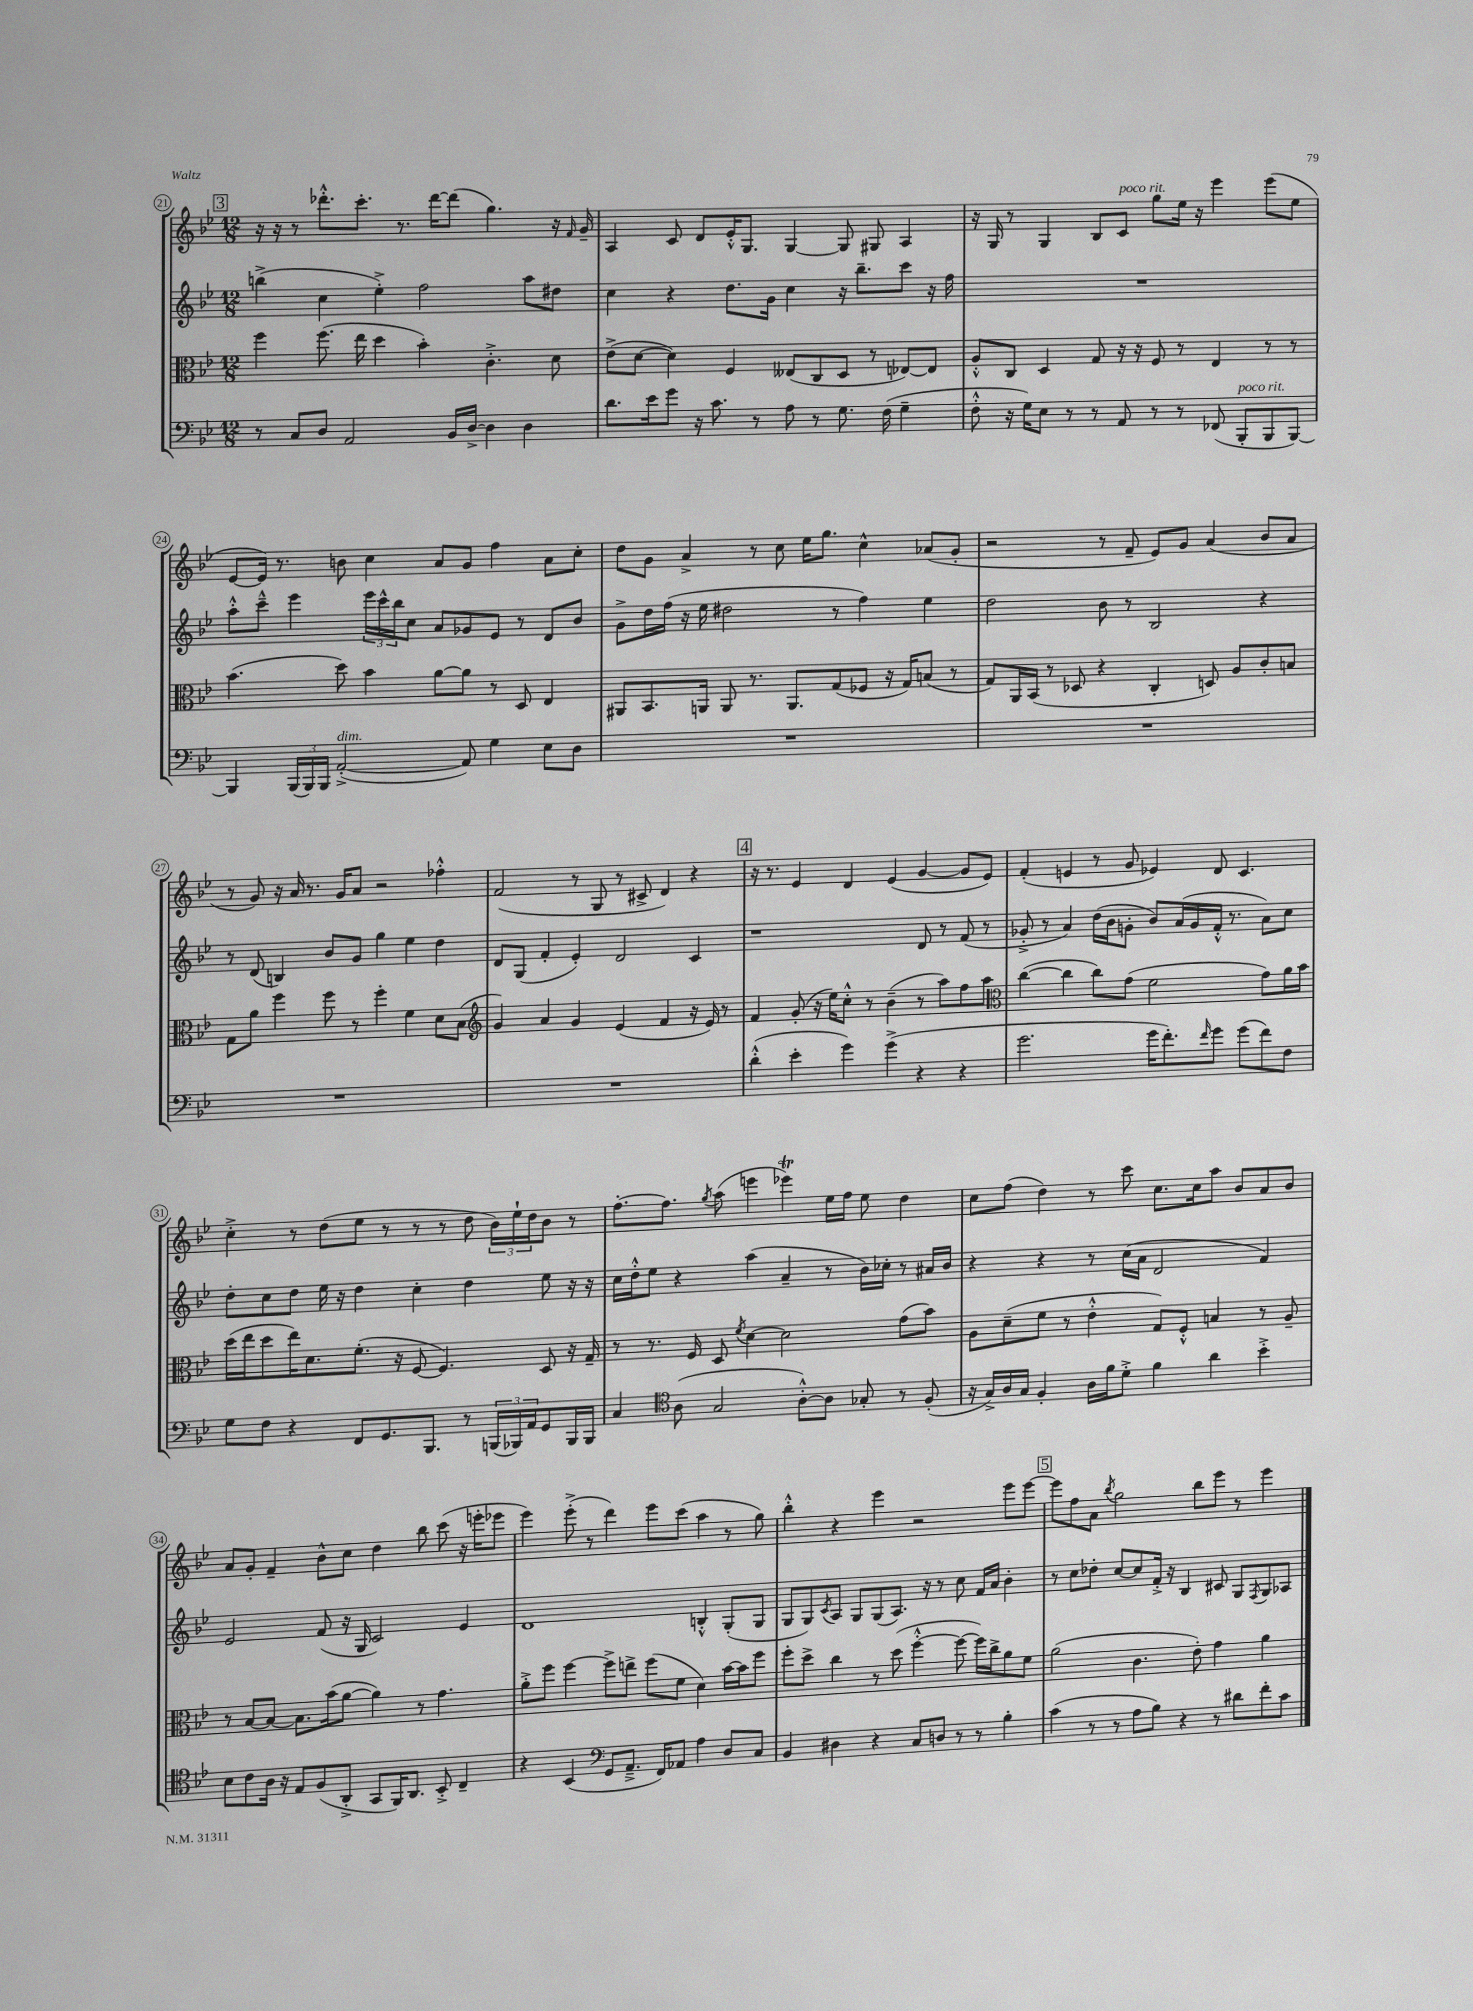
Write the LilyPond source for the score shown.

<<
\new StaffGroup <<
\new Staff = "s0" {
    \clef treble \key bes \major \numericTimeSignature \time 12/8
    \mark \markup { \box "3" } r16 r16 r8 des'''8.-.-^ c'''8.-. r8. des'''16~ des'''8( g''4.) r16 \grace { f'16 } g'16-- |
    a4 c'8 d'8 ees'16-.-^ g8. g4~ g8 gis8 a4 |
    r16 g16 r8 g4 bes8 c'8^\markup { \italic "poco rit." } g''8 ees''16 r16 ees'''4 ees'''8( ees''8 |
    ees'8~ ees'16) r8. b'8 c''4 a'8 g'8 f''4 a'8 c''8-. |
    d''8 g'8 a'4-> r8 c''8 ees''16 g''8. c''4-^ aes'8( g'8-. |
    r2 r8 f'8-- ees'8) g'8 a'4( bes'8 a'8 |
    r8 g'8) r16 a'16 r8. g'16 a'8 r2 fes''4-.-^ |
    f'2( r8 g8 r8 cis'8-> d'4) r4 |
    \mark \markup { \box "4" } r16 r8. ees'4 d'4 ees'4( g'4~ g'8 ees'8) |
    f'4-.( e'4 r8 g'8 ees'4) d'8 c'4. |
    c''4-.-> r8 d''8( ees''8 r8 r8 r8 d''8 \tuplet 3/2 { bes'16) ees''16-! d''16 } bes'8 r8 |
    f''8.~-. f''8. \acciaccatura { g''8 } a''8( e'''4 ees'''4\trill) ees''16 f''16 ees''8 d''4 |
    c''8 f''8( d''4) r8 c'''8 c''8. c''16 a''8 bes'8 a'8 bes'8 |
    a'8 g'8-. f'4-- bes'8-^ c''8 d''4 bes''8 c'''8( r16 e'''16-. ees'''8 |
    ees'''4) ees'''8-.->( r8 d'''4) ees'''8 c'''8( a''4 r8 g''8) |
    bes''4-.-^ r4 ees'''4 r2 ees'''8 ees'''8~ |
    \mark \markup { \box "5" } ees'''8 f''8 a'8 \acciaccatura { bes''8 } g''2 bes''8 ees'''8 r8 ees'''4 \bar "|." |
}
\new Staff = "s1" {
    \clef treble \key bes \major \numericTimeSignature \time 12/8
    \mark \markup { \box "3" } b''4->( c''4 ees''4-.->) f''2 a''8 dis''8 |
    c''4 r4 d''8. g'16 c''4 r16 bes''8.-- c'''8 r16 f''16 |
    R1. |
    a''8-.-^ c'''8---^ ees'''4 \tuplet 3/2 { ees'''16 c'''16-^ bes''16 } c''8 a'8 ges'8 ees'8 r8 d'8 bes'8 |
    g'8-> d''16 f''16( r16 ees''16 dis''2 r8 f''4) ees''4 |
    d''2 bes'8 r8 bes2 r4 |
    r8 d'8( b4) bes'8 g'8 g''4 ees''4 d''4 |
    d'8 g8( f'4-. ees'4-.) d'2 c'4 |
    \mark \markup { \box "4" } r1 d'8 r8 f'8( r8 |
    ges'8-.-> r8 a'4) d''16( bes'16 g'8-. bes'8) a'16( g'16 f'16-.-^ r8. a'8) c''8 |
    d''8-. c''8 d''8 ees''16 r16 d''4 c''4-. d''4 ees''8 r16 r16 |
    c''16 d''16-.-^ ees''8 r4 a''4( a'4-- r8 bes'16) ces''16-. r8 ais'16 bes'16 |
    r4 r4 r8 c''16( a'16 d'2 f'4) |
    ees'2 f'8( r16 g16 c'2) ees'4 |
    d'1 b4-.-^ g8-.( g8 |
    g8 g8) \acciaccatura { c'8 } a8 g8 g8( a8.) r16 r8 c''8 f'16 a'16 bes'4-. |
    \mark \markup { \box "5" } r8 c''8 des''8-. c''8~ c''8 f'16-.-> r16 bes4 cis'8 g8 \acciaccatura { f8 } g8 aes8 \bar "|." |
}
\new Staff = "s2" {
    \clef alto \key bes \major \numericTimeSignature \time 12/8
    \mark \markup { \box "3" } f''4 f''8.( ees''16 d''4 bes'4-.) c'4.-.-> d'8 |
    ees'8->( d'8~ d'4) f4 eeses8( c8 d8 r8 ees8~) ees8 |
    a8-.-^ c8 d4 g8 r16 r16 f8 r8 ees4 r8 r8 |
    bes'4.( d''8) bes'4 a'8~ a'8 r8 d8 ees4 |
    ais,8 bes,8. a,16 a,8 r8. a,8. g8( fes8 r16 g16) b8( r8 |
    g8) a,16 bes,16( r8 des8 r4 c4-. d8) a8 c'8-. b8 |
    g8 a'8 f''4 f''8 r8 f''4-. f'4 d'8 bes8( |
    \clef treble g'4) a'4 g'4 ees'4( f'4 r16 ees'16) r8 |
    \mark \markup { \box "4" } f'4 g'8-.( r16 ees''16) c''8-.-^ r8 bes'4--( r8 a''8) f''8 a''8 |
    \clef alto c''4~( c''4 c''8) g'8( f'2 g'8) a'16 bes'16 |
    d''16( ees''16 d''8 ees''16) d'8. f'8.-.( r16 f8~ f4.) d8 r16 g16-- |
    r8 r8. f16 d8 \acciaccatura { f'8 } d'4~ d'2 g'8( bes'8) |
    a8 d'8--( f'8 r8 ees'4-.-^ g8) f8-.-^ b4 r8 a8-- |
    r8 bes8~ bes8~ bes8. bes'16( a'8~ a'4) r8 g'4. |
    a'8-.-> f''8 f''4~ f''8-> e''8-> f''8( f'8 d'4) bes'16~ bes'16 f''8 |
    f''8-. d''8-> c''4 r8 d''8( f''4~-.-^ f''8~ f''16) c''16-> a'8 f'8 |
    \mark \markup { \box "5" } a'2( c'4. ees'8-.) g'4 a'4 \bar "|." |
}
\new Staff = "s3" {
    \clef bass \key bes \major \numericTimeSignature \time 12/8
    \mark \markup { \box "3" } r8 c8 d8 a,2 bes,16 d16~-> d4 d4 |
    d'8. ees'16 g'8 r16 c'8. r8 a8 r8 g8. f16( g4-- |
    f8-.-^ r16 g16) ees8 r8 r8 a,8 r8 r8 fes,8( bes,,8-.^\markup { \italic "poco rit." } bes,,8 bes,,8~) |
    bes,,4 \tuplet 3/2 { bes,,16( bes,,16) bes,,16 } a,2~-.->^\markup { \italic "dim." }( a,8) g4 ees8 d8 |
    R1. |
    R1. |
    R1. |
    R1. |
    \mark \markup { \box "4" } d'4-.-^( ees'4-. g'4) g'4->( r4 r4 |
    g'2. g'16 f'8.-.) \grace { f'16 } g'8 g'8( f'8) f8 |
    g8 f8 r4 f,8 g,8. bes,,8. r8 \tuplet 3/2 { b,,16( bes,,16) a,16 } g,8 bes,,16 bes,,16 |
    c4 \clef tenor a8( g2 a8~-.-^) a8 ges8-. r8 f8-.( |
    r16 g16->) a16 g16 f4-. a16 f'16 d'8-.-> f'4 a'4 bes'4-.-> |
    bes8 c'8 a16 r16 ees8 f8( a,8-.-> g,8 f,16) a,8. bes,8-.-> c4-- |
    r4 bes,4( \clef bass g,8 a,8.---> f,16) aes,8 a4 d8 c8 |
    bes,4 dis4 r4 c8 d8 r8 r8 bes4-. |
    \mark \markup { \box "5" } c'4( r8 r8 a8 bes8) r4 r8 dis'8 f'8-. c'8 \bar "|." |
}
>>
>>
\layout { \context { \Score currentBarNumber = #21 \override BarNumber.stencil = #(make-stencil-circler 0.1 0.3 ly:text-interface::print) } }
